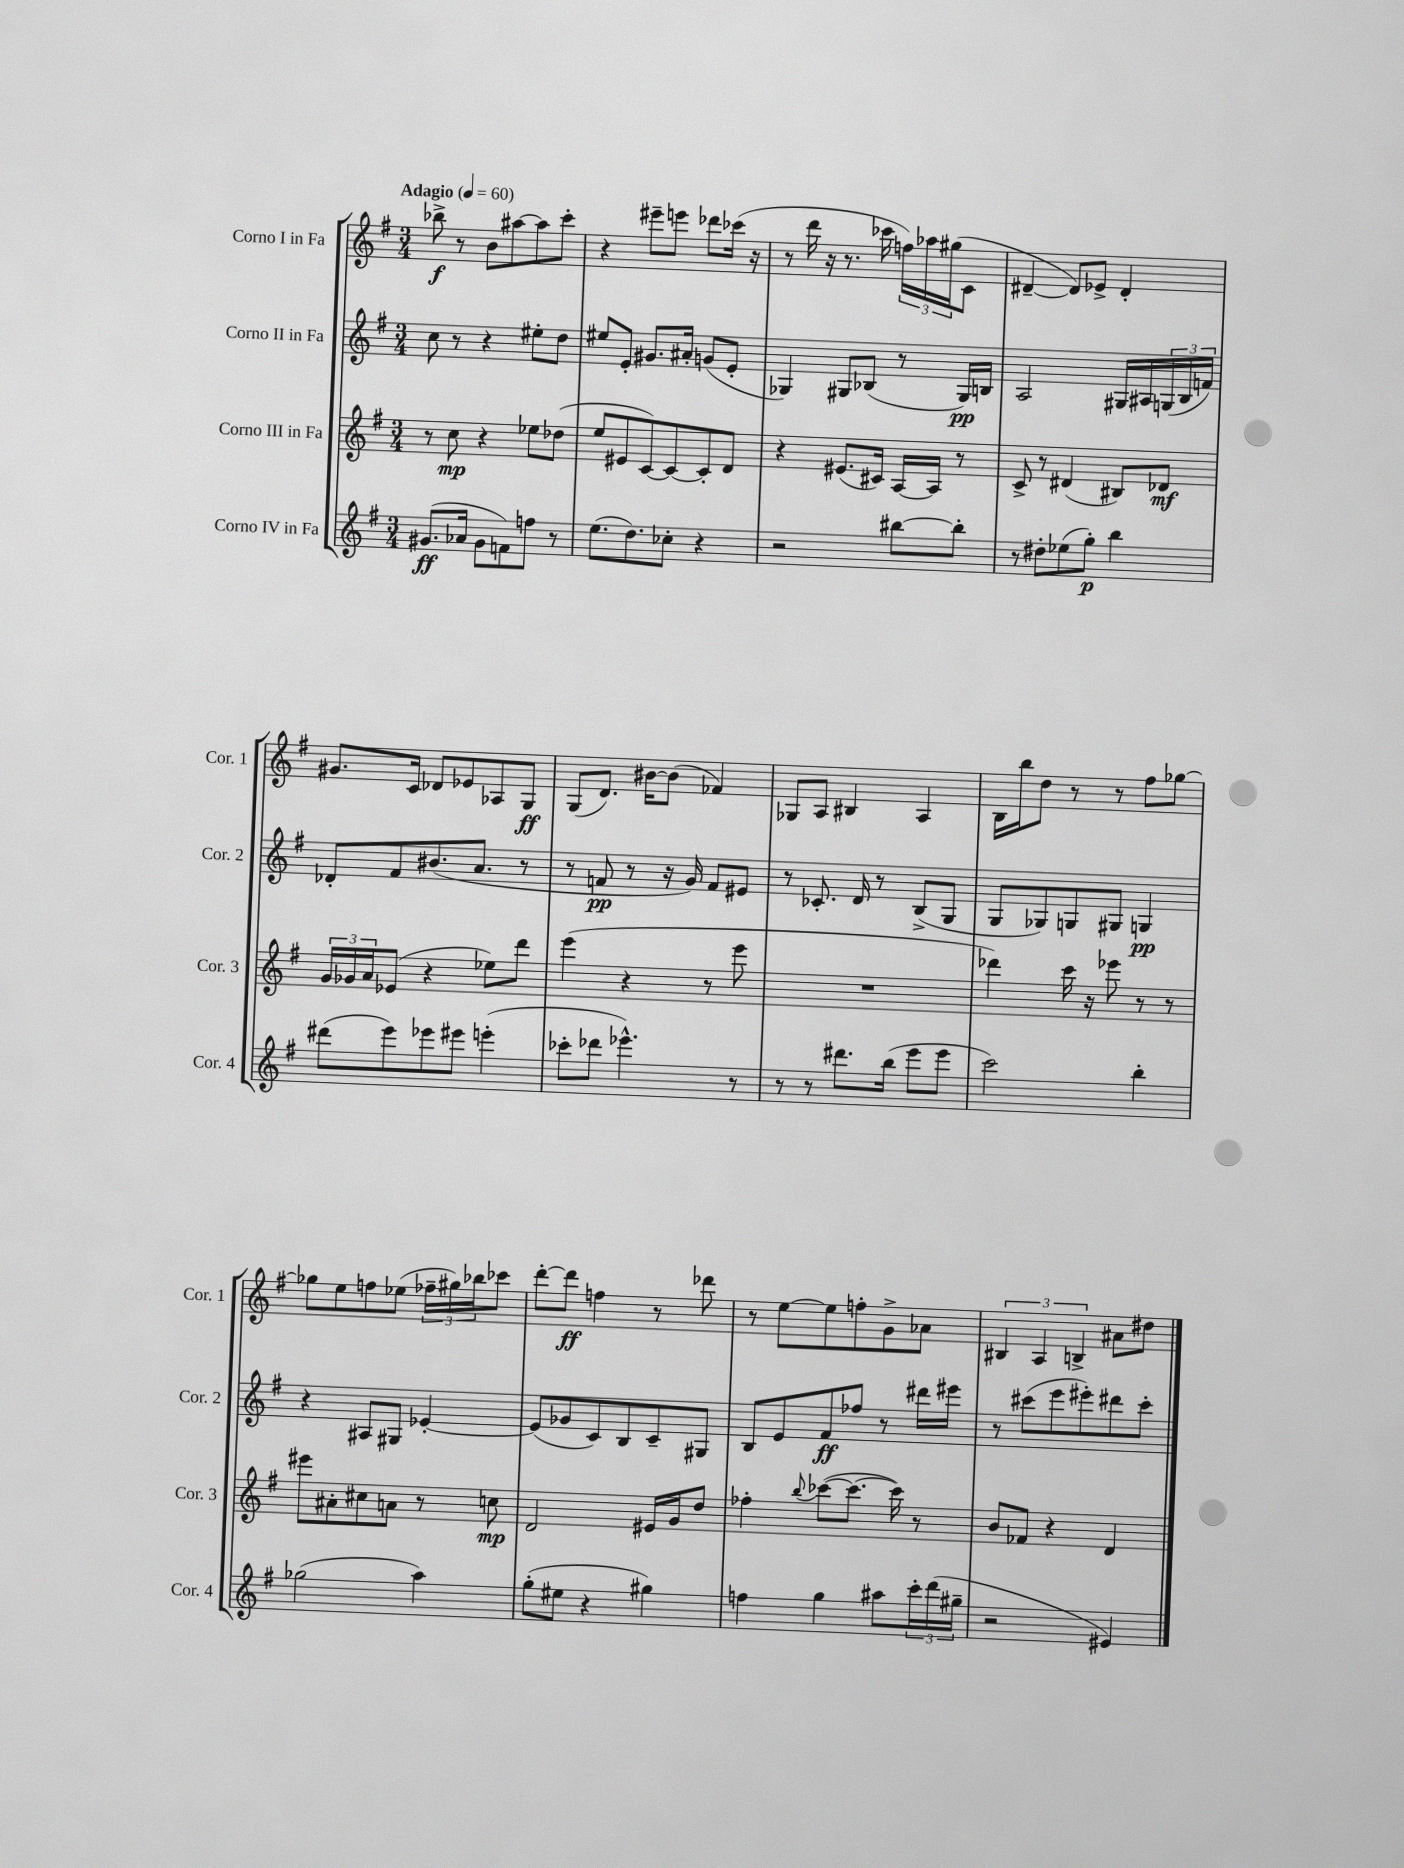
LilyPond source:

<<
\new StaffGroup <<
\new Staff = "s0" \with { instrumentName = "Corno I in Fa" shortInstrumentName = "Cor. 1" } {
    \clef treble \key g \major \numericTimeSignature \time 3/4 \tempo "Adagio" 4 = 60
    bes''8->\f r8 b'8 ais''8~ ais''8 c'''8-. |
    r4 eis'''8-- e'''8 des'''8 ces'''16( r16 |
    r8 d'''16 r16 r8. ces'''16 \tuplet 3/2 { f''16) aes''16 gis''16( } c'8 |
    dis'4~-- dis'8) ees'8-> dis'4-. |
    gis'8. c'16 des'8 ees'8 aes8 g8\ff |
    g8( d'8.) bis'16~ bis'8( fes'4) |
    ges8 a8 bis4 a4 |
    b16 b''16 d''8 r8 r8 fis''8 ges''8~ |
    ges''8 e''8 f''8 ees''8( \tuplet 3/2 { fes''16-- gis''16) bes''16 } ces'''8 |
    d'''8~-. d'''8\ff f''4 r8 des'''8 |
    r8 e''8~ e''8 f''8-. g'8-> aes'8 |
    \tuplet 3/2 { bis4 a4 b4-> } ais'8 dis''8 \bar "|." |
}
\new Staff = "s1" \with { instrumentName = "Corno II in Fa" shortInstrumentName = "Cor. 2" } {
    \clef treble \key g \major \numericTimeSignature \time 3/4
    c''8 r8 r4 eis''8-. d''8 |
    eis''8 e'8-. gis'8. ais'16-. g'8( e'8-. |
    ges4) gis8 bes8( r8 gis16\pp) b16 |
    a2 gis16 ais16 \tuplet 3/2 { g16( b16 f'16) } |
    des'8-. fis'8 bis'8.( a'8. r8 |
    r8 f'8\pp r8 r16 g'16) f'8 eis'8 |
    r8 ces'8.-. d'16 r8 b8->( g8 |
    g8 ges8) g8 gis8 g4\pp |
    r4 ais8 gis8 ees'4~-. |
    ees'8( ges'8 c'8) b8 c'8-- gis8 |
    b8 e'8 fis'8\ff fes''8 r8 dis'''16 eis'''16 |
    r8 cis'''8( e'''8 eis'''8-.) dis'''8 cis'''8-. \bar "|." |
}
\new Staff = "s2" \with { instrumentName = "Corno III in Fa" shortInstrumentName = "Cor. 3" } {
    \clef treble \key g \major \numericTimeSignature \time 3/4
    r8 c''8\mp r4 ees''8 des''8( |
    e''8 eis'8 c'8~) c'8~ c'8-. d'8 |
    r4 eis'8.( cis'16) a16~ a16 r8 |
    c'8-> r8 dis'4( bis8) des'8\mf |
    \tuplet 3/2 { g'16 ges'16 a'16 } ees'8( r4 ees''8) d'''8 |
    e'''4( r4 r8 e'''8 |
    R2. |
    des'''4) c'''16 r16 ees'''8 r8 r8 |
    eis'''8 ais'8-. cis''8 a'8 r8 c''8\mp |
    d'2 eis'16 g'16 d''8 |
    fes''4-. \appoggiatura { b''8 } ces'''8~( ces'''8.~ ces'''16) r8 |
    b'8 fes'8 r4 d'4 \bar "|." |
}
\new Staff = "s3" \with { instrumentName = "Corno IV in Fa" shortInstrumentName = "Cor. 4" } {
    \clef treble \key g \major \numericTimeSignature \time 3/4
    gis'8.\ff( aes'16 gis'8 f'8) f''8 r8 |
    e''8.( d''8.) ces''8-. r4 |
    r2 bis''8~ bis''8-. |
    r8 dis''8-. ees''8( g''8-.\p) b''4 |
    dis'''8( e'''8) ees'''8 eis'''8 e'''4-.( |
    ces'''8-. des'''8 ees'''4.-^) r8 |
    r8 r8 dis'''8. b''16( e'''8 e'''8 |
    c'''2) b''4-. |
    ges''2( a''4) |
    g''8-.( eis''8 r4 gis''4) |
    f''4 g''4 ais''8 \tuplet 3/2 { c'''16-. d'''16( gis''16-- } |
    r2 eis'4) \bar "|." |
}
>>
>>
\layout { \context { \Score \remove "Bar_number_engraver" } }
